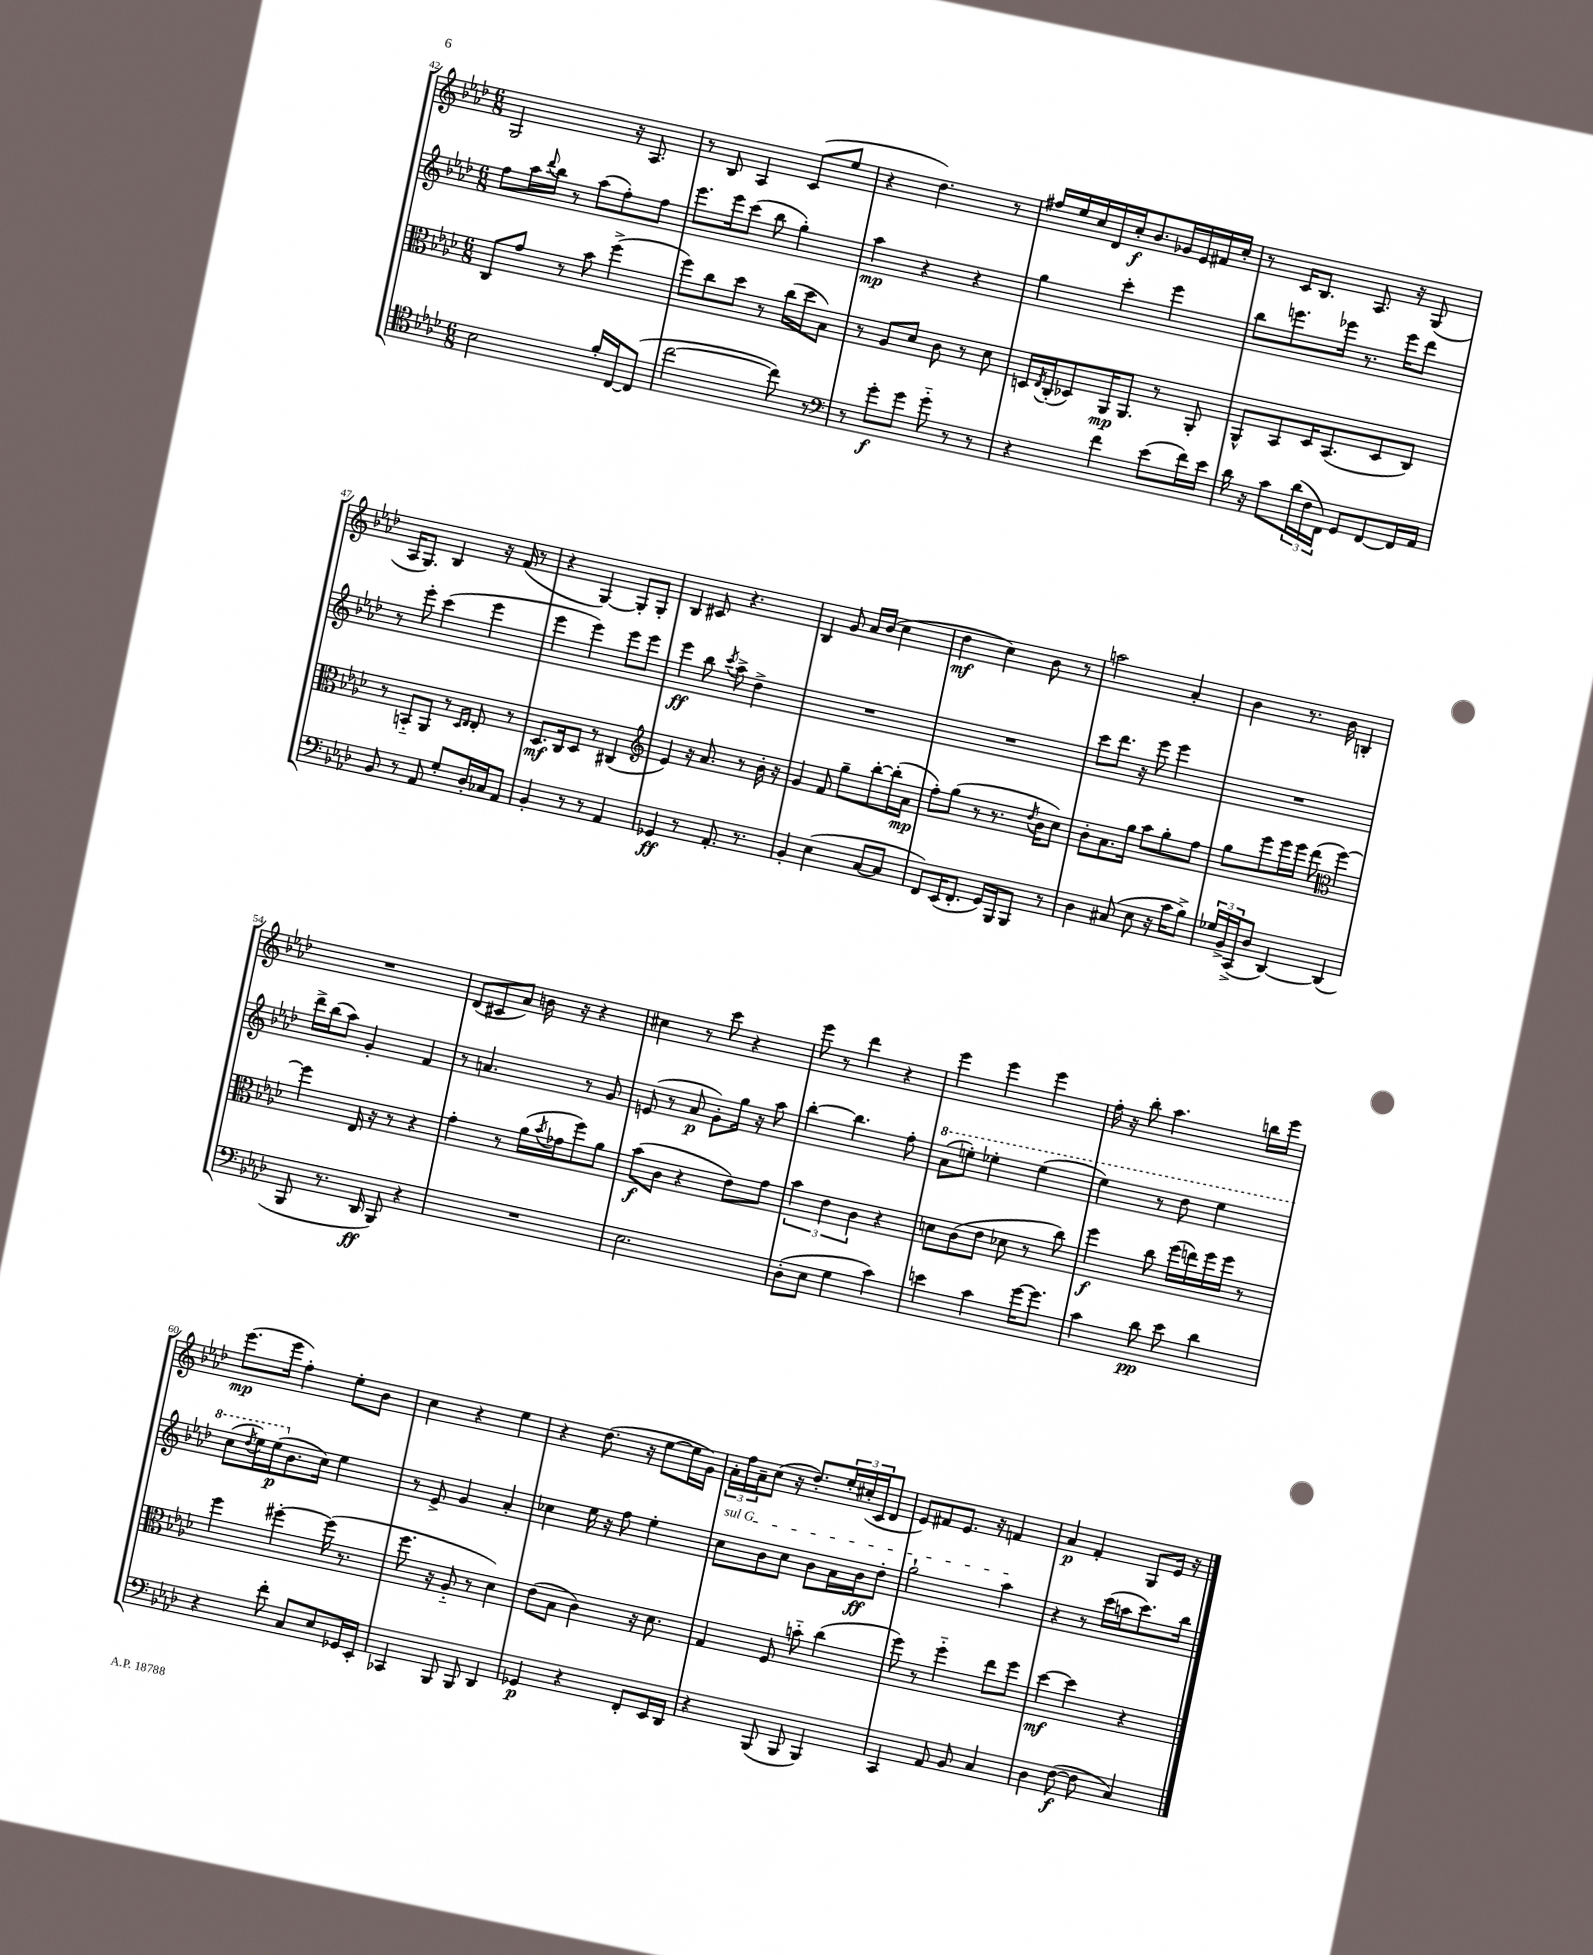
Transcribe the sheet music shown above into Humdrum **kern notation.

**kern	**kern	**kern	**kern
*staff4	*staff3	*staff2	*staff1
*clefC4	*clefC3	*clefG2	*clefG2
*k[b-e-a-d-]	*k[b-e-a-d-]	*k[b-e-a-d-]	*k[b-e-a-d-]
*M6/8	*M6/8	*M6/8	*M6/8
2B-\	8C/L	8ff\L	2G/
.	8g/J	16aa-\L	.
.	.	8qqddd-/	.
.	.	16bb-\JJ	.
.	8r	8r	.
.	8b-\	(8aa-\L	.
16f'/LL	(4ff^\	8ff'\)	16r
[16C/J	.	.	8.A-/
(8C/]J	.	8ff\J	.
=	=	=	=
[2cc\	8ff\L)	8.eee-\L	8r
.	8cc\	.	8B-/
.	.	16eee-\k	.
.	8dd-\J	(8ccc\J	4A-/
.	8r	8bb-\	.
8cc\])	(16cc\LL	4gg'\)	(8c/L
.	16dd-\J	.	.
8r	8B-\J)	.	8ee-/J
=	=	=	=
*clefF4	*	*	*
8r	8r	4aa-\	4r
8g'\L	8A-/L	.	.
8g\J	8d-/J	4r	4.dd-\)
8g'~\	8c\	.	.
8r	8r	4r	.
8r	8d-\	.	8r
=	=	=	=
4r	16D/LL	4gg\	16ff#/LL
.	8qE-/	.	.
.	(16C'/J	.	16ee-/
.	8D-/)	.	16cc/
.	.	.	16d-/
4f\	16AA-/K	4ccc'\	16cc'/J
.	8.AA-/J	.	8.b-/
(8e-\L	8r	4eee-\	16g-/L
.	.	.	16e-/
16f\L)	8AA-'/	.	16f#/
16e-\JJ	.	.	16cc'/JJ
=	=	=	=
16d-\	8AA-^^/L	8bb-\L	8r
16r	.	.	.
8c\L	8BB-/	8.eee\	16c/LK
.	.	.	8.B-/J
(24d-\L	16D-/K	.	.
24F\	.	.	.
.	(8.BB-/	16eee-\Jk	.
24FF\JJ)	.	.	.
8GG/L	.	8.r	8.A-/
[8FF/	8D-/	.	.
.	.	16eee-\LK	16r
16FF/]L	8C/J)	8ddd-\J	(8G/
16AA-/JJ	.	.	.
=	=	=	=
8BB-/	8r	8r	16A-/LK
.	.	.	8.G/J)
8r	8BB'~/L	8eee-'\	.
8AA-/	8AA-/J	(4ccc\	4B-/
8G'/L	8r	.	.
.	16qqD-/LL	.	.
.	16qqE-/JJ	.	.
16D-'/L	8E-'/	4eee-\	16r
16C-/J	.	.	(16f/
8AA-/J	8r	.	8r
=	=	=	=
4BB-'/	8.D-/L	4eee-\	4r
.	16C/k	.	.
8r	8D-/J	4eee-\)	[4G/)
8r	8r	.	.
4AA-/	(4C#/	8eee-\L	8G'/]L
.	.	8eee-\J	8G'/J
=	=	=	=
*	*clefG2	*	*
4GG-/	4e-/)	4eee-\	4B-/
8r	16r	8bb-\	8c#/
.	8.a-/	.	.
.	.	8qccc/	.
8.AA-'/	.	8aa-^\	4.r
.	8r	4dd-^\	.
8.r	.	.	.
.	16b-'\	.	.
.	16r	.	.
=	=	=	=
4BB-'/	4g/	2.r	4B-/
(4E-\	8f/	.	8g/
.	8gg~\L	.	16a-/LL
.	.	.	(16b-/JJ
[8C/L	[8bb-'\	.	4cc\
8C/]J	(16bb-'\]L	.	.
.	16a-\JJ	.	.
=	=	=	=
8FF/L)	8ff'\L)	2.r	4dd-\
(16EE-/K	(8gg\J	.	.
8.FF'/J	.	.	.
.	8r	.	4cc\)
16GG/LL)	8.r	.	.
16BBB-/J	.	.	.
8BBB-/J	.	.	8b-\
.	8qdd-/	.	.
.	16b-\LK	.	.
8r	8cc\J)	.	8r
=	=	=	=
4D-\	8b-'\L	8ccc\L	2aa\
.	8.a-\	8.ddd-\J	.
(8C#/	.	.	.
.	16gg\Jk	16r	.
8E-\	8aa-\L	8eee-\	.
16r	8gg'\	4eee-\	4a-'/
16c\LK	.	.	.
8B-^\J)	8ff\J	.	.
=	=	=	=
24G-/LL	8gg\L	2.r	4b-\
24BB-^/	.	.	.
(24CC^/J	.	.	.
8D-/J	8eee-\	.	.
[4DD-/)	16eee-\L	.	8.r
.	16eee-\JJ	.	.
.	(8ddd-\	.	.
.	.	.	16b-\
*	*clefC3	*	*
(4DD-/]	[4ff\)	.	4B'/
=	=	=	=
8BBB-/	4ff\]	16ddd-^\LL	2.r
.	.	(16bb-\J	.
8.r	.	8aa-\J)	.
.	16E-/	4g'/	.
16DD-/	16r	.	.
8BBB-/)	8r	.	.
4r	4r	4f/	.
=	=	=	=
2.r	4g'\	8r	(8d-/L
.	.	4.a/	8c#/
.	8r	.	8a-/J)
.	(16a-\LL	.	16b\
.	8qb-/	.	.
.	16g-\J	.	16r
.	8ff\)	8r	4r
.	8a-\J	8g/	.
=	=	=	=
2.E-\	(8b-\L	(8e/	4cc#\
.	8c\J	8r	.
.	4r	8a-/	8r
.	.	8g'\L)	8ccc\
.	8e-\L)	16gg\Jk	4r
.	.	16r	.
.	8g\J	8aa-\	.
=	=	=	=
(8D-'\L	6b-\	[4bb-'\	8eee-\
8E-\J	.	.	8r
.	6e-\	.	.
4G\	.	4.bb-\]	4ddd-\
.	6c\	.	.
4c\)	4r	.	4r
.	.	8ff'\	.
=	=	=	=
4e\	8d\L	(8aa-\L	4eee-\
.	(8c\	8eee'\J)	.
4c\	8e-\J	4eee-'\	4eee-\
.	8d-\	.	.
[16g\LK	8r	(4eee-\	4eee-\
8.g\]J	.	.	.
.	8cc\)	.	.
=	=	=	=
4c\	4ff\	4eee-\)	16ff'\
.	.	.	16r
.	.	.	8bb-'\
8d-\	8cc\	8r	4.aa-\
8e-\	(16ff\LL	8ddd-\	.
.	16ee\)	.	.
4d-\	16ff\	4eee-\	.
.	16ff\JJ	.	.
.	8r	.	16bb\LL
.	.	.	16eee-\JJ
=	=	=	=
4r	4ff\	(8ccc\L	(8.eee-\L
.	.	8qddd-/	.
.	.	16eee-\L)	.
.	.	(16eee-\J	16eee-\Jk
8f'\	[4ff#'\	8.b-\	4ff'\)
8C/L	.	.	.
.	.	16cc\Jk)	.
8E-/	(16ff#\]	4ee-\	8ee-'\L
.	8.r	.	.
16GG-/L	.	.	8b-\J
16EE-'/JJ	.	.	.
=	=	=	=
4CC-/	8.ff\	8r	4cc\
.	.	8e-^/	.
.	16r	.	.
8BBB-/	8A-'~/	4g/	4r
8BBB-/	8r	.	.
4DD-/	4d-\)	4a-'/	4ee-\
=	=	=	=
4GG-/	(8e-\L	4cc-\	4r
.	8B-\J	.	.
4r	4c\)	16ee-\	(8.dd-\
.	.	16r	.
.	.	8ff\	.
.	.	.	16r
8FF'/L	16r	4ee-'\	[8ee-\L
.	8.d-\	.	.
16EE-/L	.	.	16ee-\]L
16DD-/JJ	.	.	16g\JJ)
=	=	=	=
4r	4G/	8cc\L	24a-'\LL
.	.	.	24ff\
.	.	.	24a-~\J
.	.	8b-\	(8cc\J
(8BBB-/	8F/	8cc\J	16r
.	.	.	8.dd-'/L)
8BBB-/	8b'~\	8b-\L	.
4BBB-/)	(4cc\	16a-\L	24ee-'/L
.	.	.	(24cc#'/
.	.	16b-\J	.
.	.	.	24c/J
.	.	8dd-'\J	8d-/J
=	=	=	=
4CC/	8ff\)	2gg`\	8e-/L)
.	8r	.	8f#/
8AA-/	4ff'~\	.	8.e-/J
8BB-/	.	.	.
.	.	.	16r
4C/	8ee-\L	4aa-\	4f/
.	8ff\J	.	.
=	=	=	=
4D-\	[4dd-\	4r	4a-/
([8F\	4dd-\]	8r	4f'/
8F\]	.	(16ccc\LL	.
.	.	16aa\J	.
4C/)	4r	8.ccc\)	8G/L
.	.	.	16e-/Jk
.	.	16bb-\Jk	16r
==	==	==	==
*-	*-	*-	*-
